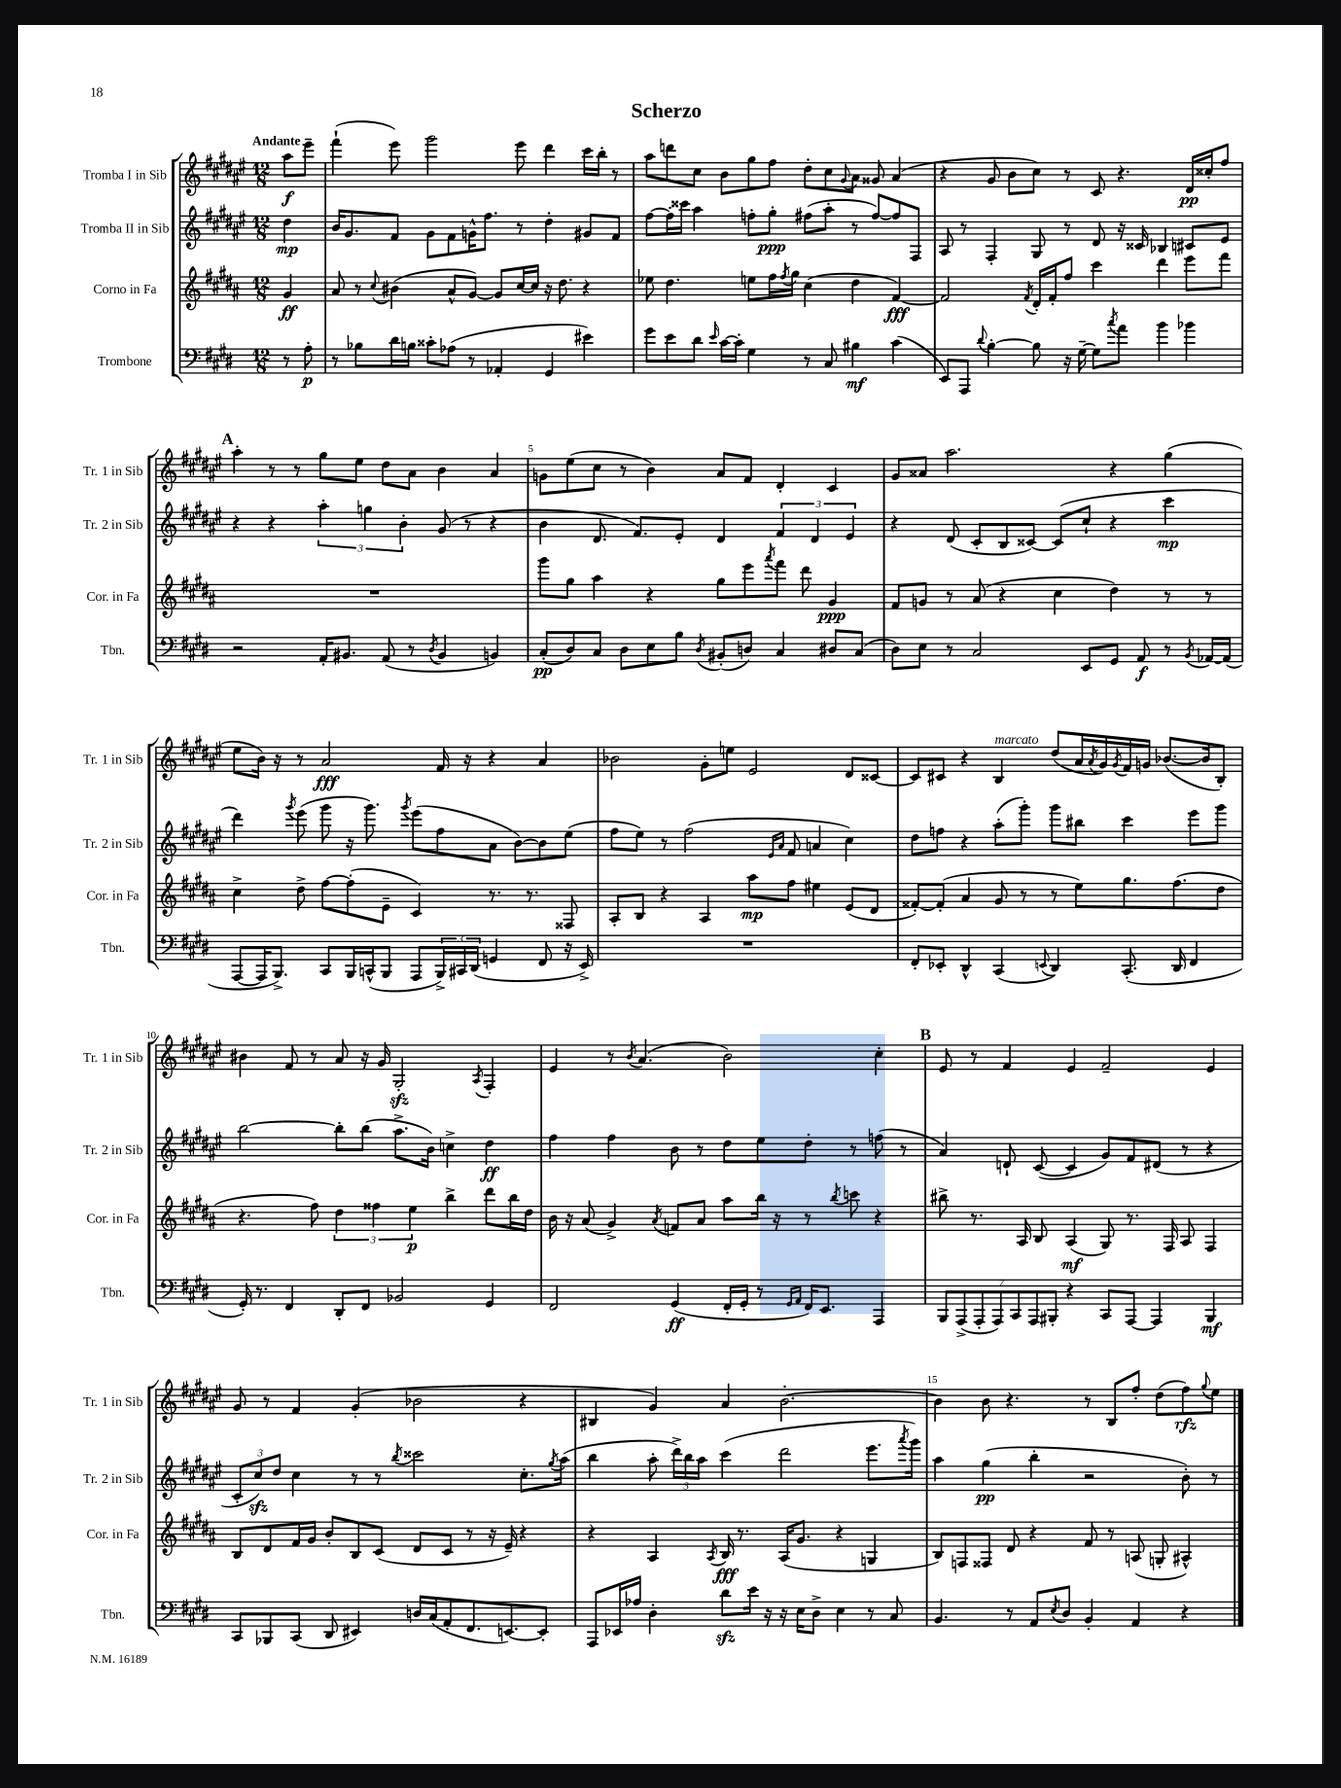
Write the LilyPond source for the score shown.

\header { title = "Scherzo" }
<<
\new StaffGroup <<
\new Staff = "s0" \with { instrumentName = "Tromba I in Sib" shortInstrumentName = "Tr. 1 in Sib" } {
    \clef treble \key fis \major \numericTimeSignature \time 12/8 \partial 4 \tempo "Andante"
    ais''8\f eis'''8-- |
    fis'''4-!( eis'''8) gis'''2 eis'''8 dis'''4 cis'''16 b''16-. r8 |
    ais''8 d'''8 cis''8 b'8 gis''8 fis''8 dis''8-. cis''8 \appoggiatura { gis'8 } ais'8 gisis'8 ais'4( |
    r4 gis'8 b'8 cis''8) r8 cis'8 r4. dis'16\pp cisis''16-. fis''8 |
    \mark \markup { \bold "A" } ais''4-. r8 r8 gis''8 eis''8 dis''8 ais'8 b'4 ais'4 |
    g'8 eis''8( cis''8 r8 b'4) ais'8 fis'8 dis'4-. cis'4 |
    gis'8 aisis'8 ais''2. r4 gis''4( |
    eis''8 b'16) r16 r8 ais'2\fff fis'16 r16 r4 ais'4 |
    bes'2 gis'8-. e''8 eis'2 dis'8 cisis'8~ |
    cisis'8 cis'8 r4 b4^\markup { \italic "marcato" } dis''8( ais'16 \acciaccatura { ais'8 } gis'16) \acciaccatura { gis'8 } fis'16 g'16 bes'8.~( bes'16 b8-.) |
    bis'4 fis'8 r8 ais'8 r16 gis'16 gis2-.\sfz \acciaccatura { ais8 } fis4-. |
    eis'4 r8 \acciaccatura { b'8 } ais'4.( b'2) cis''4-. |
    \mark \markup { \bold "B" } eis'8 r8 fis'4 eis'4 fis'2-- eis'4 |
    gis'8 r8 fis'4 gis'4-.( bes'2 r4 |
    bis4 gis'4) ais'4 b'2.~-. |
    b'4 b'8 r4. r8 b8 fis''8-. dis''8( fis''8\rfz) \appoggiatura { gis''8 } eis''8 \bar "|." |
}
\new Staff = "s1" \with { instrumentName = "Tromba II in Sib" shortInstrumentName = "Tr. 2 in Sib" } {
    \clef treble \key fis \major \numericTimeSignature \time 12/8 \partial 4
    dis''4\mp |
    b'16 gis'8. fis'8 gis'8 fis'8 g'16-^ fis''8. r8 dis''4-. gis'8 fis'8 |
    fis''8~ fis''16-. cisis'''16 ais''4 f''8-. gis''8-.\ppp fis''8( ais''8-. r8 fis''8~) fis''8 fis8 |
    ais8 r8 fis4-. gis8 r8 dis'8 r16 cisis'16 bes4 cis'8 eis'8 |
    \mark \markup { \bold "A" } r4 r4 \tuplet 3/2 { ais''4-. g''4 b'4-. } gis'8( r8 r4 |
    b'4 dis'8. fis'8.) eis'8-. dis'4 \tuplet 3/2 { fis'4 dis'4 eis'4 } |
    r4 dis'8( cis'8-. b8 cisis'8~) cisis'8( cis''8-! r4 cis'''4\mp |
    dis'''4) \acciaccatura { gis'''8 } eis'''8( gis'''8 r16 gis'''8.) \acciaccatura { gis'''8 } eis'''8( fis''8 ais'8 b'8~) b'8 eis''8( |
    fis''8 eis''8) r8 fis''2( \grace { eis'16 ais'16 } fis'8 a'4 cis''4) |
    dis''8 f''8 r4 ais''8-.( gis'''8-.) gis'''8 bis''8 cis'''4 eis'''8 gis'''8 |
    b''2~ b''8-. b''8( ais''8.-> b'16) c''4-> dis''4\ff |
    fis''4 fis''4 b'8 r8 dis''8 eis''8 dis''8-. r8 f''8( r8 |
    \mark \markup { \bold "B" } ais'4) d'8-! cis'8~( cis'4 gis'8) fis'8 dis'8( r8 r4 |
    \tuplet 3/2 { cis'8-. cis''8\sfz) dis''8 } cis''4 r8 r8 \acciaccatura { b''8 } cisis'''2 cis''8.-. \acciaccatura { gis''8 } ais''16( |
    b''4 ais''8-. \tuplet 3/2 { dis'''16->) b''16 ais''16 } cis'''4( dis'''2 eis'''8. \acciaccatura { ais'''8 } gis'''16) |
    ais''4 gis''4\pp( b''4-. r2 b'8-.) r8 \bar "|." |
}
\new Staff = "s2" \with { instrumentName = "Corno in Fa" shortInstrumentName = "Cor. in Fa" } {
    \clef treble \key b \major \numericTimeSignature \time 12/8 \partial 4
    gis'4\ff |
    ais'8 r8 \appoggiatura { cis''8 } bis'4( ais'8-^ gis'8~) gis'8 cis''16~ cis''16 r16 dis''8. r4 |
    ees''8 dis''4. e''8 fis''16 \acciaccatura { fis''8 } gis''16 cis''4( dis''4 fis'4~\fff) |
    fis'2 \acciaccatura { fis'8 } dis'16-. fis'16-. fis''8 cis'''4 dis'''4 e'''8 fis'''8 |
    \mark \markup { \bold "A" } R1. |
    gis'''8 gis''8 ais''4 r4 gis''8 e'''8 \acciaccatura { ais'''8 } fis'''8 dis'''8 gis'4\ppp |
    fis'8 g'8 r8 ais'8( r4 cis''4 dis''4) r8 r8 |
    cis''4-> dis''8-> fis''8~ fis''8-.( e'8-- cis'4) r8. r8. fisis8 |
    ais8-. b8 r4 ais4 ais''8\mp fis''8 eis''4 e'8( dis'8 |
    fisis'8~-.) fisis'8-.( ais'4 gis'8 r8 r8 e''8) gis''8. fis''8.( dis''8 |
    r4. fis''8) \tuplet 3/2 { dis''4 fisis''4 e''4\p } b''4-> dis'''8 b''16 dis''16 |
    b'16 r16 ais'8( gis'4->) \acciaccatura { ais'8 } f'8 ais'8 ais''8 b''16 r16 r8 \acciaccatura { b''8 } c'''8 r4 |
    \mark \markup { \bold "B" } bis''8-> r8. ais16 b8 ais4\mf( gis8) r8. fis16 ais8 fis4 |
    b8 dis'8 fis'16 gis'16 b'8-. b8 cis'8( dis'8 cis'8 r8 r16 e'16--) r4 |
    r4 ais4 \acciaccatura { ais8 } b16\fff r8. ais16( gis'8. r4 g4 |
    b8) f8 fisis8 dis'8 r4 fis'8 r8 a8( g8-. ais4-^) \bar "|." |
}
\new Staff = "s3" \with { instrumentName = "Trombone" shortInstrumentName = "Tbn." } {
    \clef bass \key e \major \numericTimeSignature \time 12/8 \partial 4
    r8 a8-.\p |
    r8 bes8 dis'16 b16 cisis'8-. aes8( r8 aes,4-. gis,4 eis'4) |
    gis'8 e'8 dis'8 \grace { e'16 } cis'16~ cis'16-. gis4 r8 cis8 bis4\mf cis'4( |
    e,8) a,,8 \appoggiatura { dis'8 } b4~-. b8 r16 gis16~-- gis8 \acciaccatura { cis''8 } a'8 b'4 bes'4 |
    \mark \markup { \bold "A" } r2 a,16-. bis,8. a,8( r8 \acciaccatura { dis8 } bis,4 b,4) |
    cis8-.\pp( dis8) cis8 dis8 e8 b8 \acciaccatura { dis8 } bis,8-.( d8) cis4 dis8 cis8( |
    dis8) e8 r8 cis2 e,8 gis,8 a,8\f r8 \acciaccatura { b,8 } aes,16~ aes,16( |
    a,,8~ a,,16 b,,8.->) cis,8 b,,16 c,16-^( b,,8 a,,8 \tuplet 3/2 { b,,16->) cis,16 dis,16( } g,4 fis,8 r16 e,16->) |
    R1. |
    fis,8-. ees,8-. dis,4-^ cis,4( \appoggiatura { e,8 } dis,4) cis,8.-.( dis,16 fis,4 |
    gis,16-.) r8. fis,4 dis,8-. fis,8 bes,2 gis,4 |
    fis,2 gis,4\ff( fis,16-. gis,16-. r8 \grace { gis,16 a,16 } fis,16) e,8. a,,4 |
    \mark \markup { \bold "B" } \tuplet 7/4 { b,,8 a,,8->( a,,8-. a,,8) cis,8 a,,8 bis,,8-. } r4 cis,8 a,,8~ a,,4 bis,,4\mf |
    cis,8 bes,,8 cis,8( dis,8 eis,4) d16 cis16( a,8-. fis,8. e,8.~) e,8-. |
    a,,8 ees,16 aes16 dis4-. dis'8\sfz e'16 r16 r16 e16 dis8-> e4 r8 cis8 |
    b,4. r8 a,8 \acciaccatura { e8 } dis8 b,4-. a,4 r4 \bar "|." |
}
>>
>>
\layout { \context { \Score \override BarNumber.break-visibility = ##(#f #t #t) barNumberVisibility = #(every-nth-bar-number-visible 5) } }
